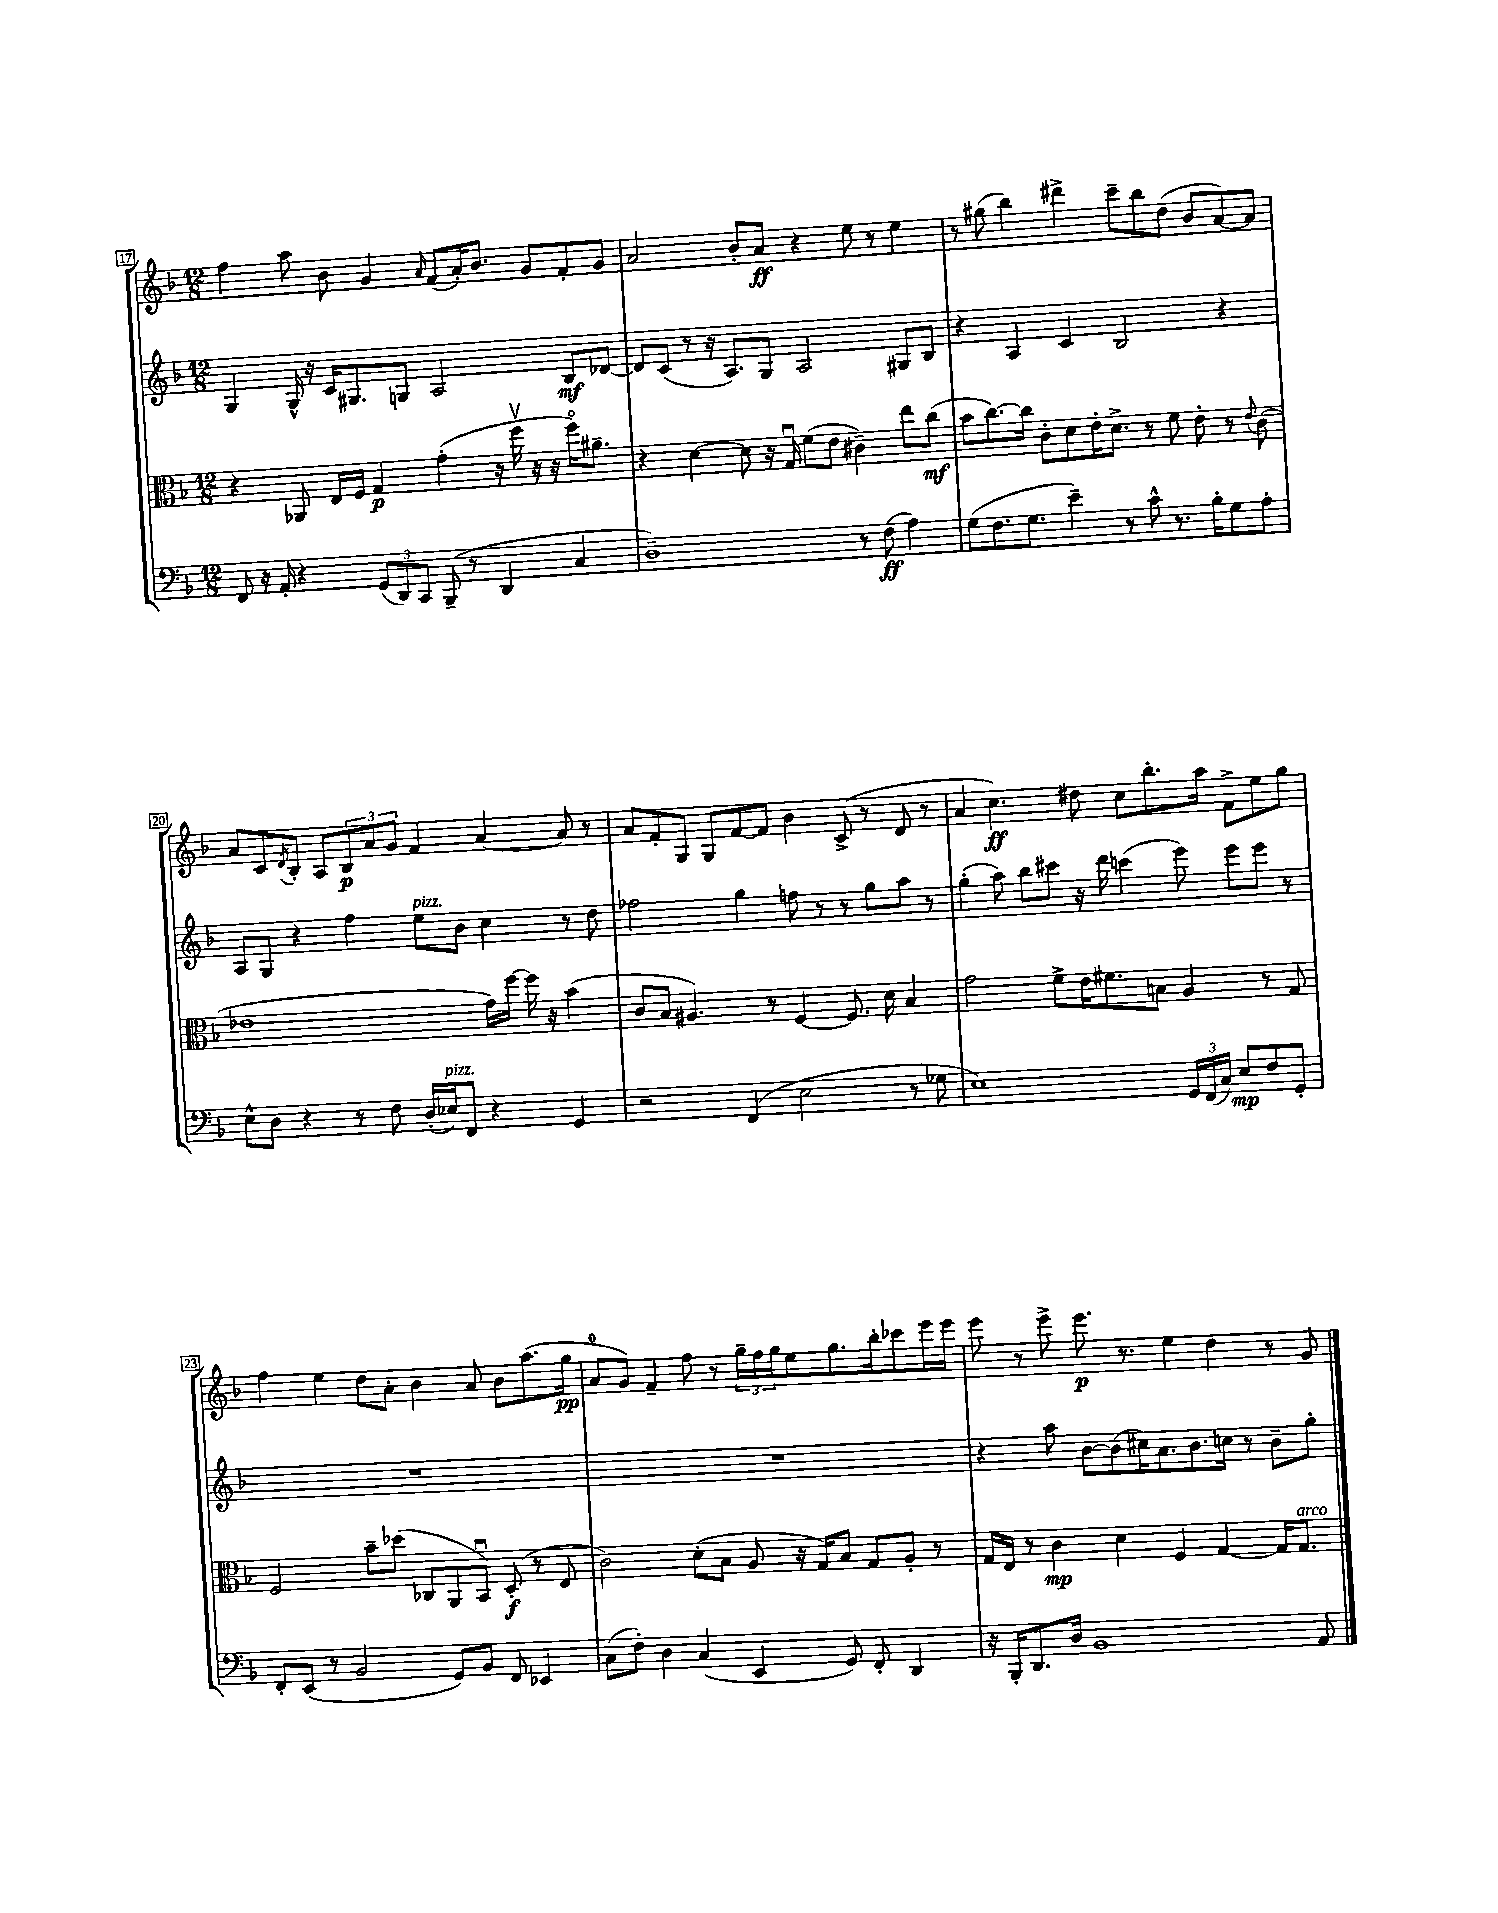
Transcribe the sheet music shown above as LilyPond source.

<<
\new StaffGroup <<
\new Staff = "s0" {
    \clef treble \key f \major \numericTimeSignature \time 12/8
    f''4 a''8 bes'8 g'4 \grace { a'16 } f'8( a'16-.) bes'8. g'8 f'8-. g'8 |
    a'2 bes'8-. a'8\ff r4 e''8 r8 e''4 |
    r8 gis''8( bes''4) dis'''4-> c'''8-- bes''8 d''8( bes'8 a'8~) a'8 |
    a'8 c'8 \acciaccatura { d'8 } bes8-. a8 \tuplet 3/2 { bes8\p a'8 g'8 } f'4 a'4~ a'8 r8 |
    a'8 f'8-. g8 g8 f'8~ f'8 bes'4 c'8->( r8 d'8 r8 |
    a'4 c''4.\ff) dis''8 c''8 bes''8.-. a''16 f'8-> e''8 g''8 |
    f''4 e''4 d''8 a'8-. bes'4 a'8 bes'8 a''8.( g''16\pp |
    a'8-0 g'8) f'4-- f''8 r8 \tuplet 3/2 { g''16-- f''16 g''16 } e''8 g''8. bes''16-. ces'''8 e'''16 e'''16 |
    e'''8 r8 e'''8-> e'''8.\p r8. e''4 d''4 r8 g'8 \bar "|." |
}
\new Staff = "s1" {
    \clef treble \key f \major \numericTimeSignature \time 12/8
    g4 g16-^ r16 c'16 gis8. g8 a2 bes8\mf des'8~ |
    des'8 c'8( r8 r16 a8.) g8 a2 gis8 bes8 |
    r4 a4 c'4 bes2 r4 |
    a8 g8 r4 f''4 e''8^\markup { \italic "pizz." } bes'8 c''4 r8 d''8 |
    fes''2 g''4 f''8 r8 r8 g''8 a''8 r8 |
    g''4-.( a''8) bes''8 cis'''8 r16 d'''16 c'''4( e'''8) e'''8 e'''8 r8 |
    R1. |
    R1. |
    r4 a''8 bes'8~ bes'8( cis''16) a'8. bes'8. c''16 r8 bes'8-- g''8-. \bar "|." |
}
\new Staff = "s2" {
    \clef alto \key f \major \numericTimeSignature \time 12/8
    r4 aes,8 e16 f16 g4\p g'4-.( r16 f''16\upbow r16 r16 f''16\flageolet) ais'8.-- |
    r4 d'4~ d'8 r16 g16\downbow f'8( e'8 cis'4--) e''8 c''8\mf( |
    bes'8 c''8.~) c''16 c'8-. d'8 e'16-. d'8.-> r8 f'8 e'8-. r8 \appoggiatura { e'8 } c'8( |
    ees'1 g'16) f''16~ f''16 r16 bes'4( |
    c'8 bes8 ais4.) r8 f4~ f8. d'16 bes4 |
    g'2 f'8-> e'16 fis'8. b8 a4 r8 g8 |
    f2 bes'8-- des''8( ces8 a,8 bes,8\downbow) d8-.\f( r8 e8 |
    c'2) d'8-.( bes8 a8 r16 g16) bes8 g8 a8-. r8 |
    g16 e16 r8 c'4\mp d'4 f4 g4~ g16 g8.^\markup { \italic "arco" } \bar "|." |
}
\new Staff = "s3" {
    \clef bass \key f \major \numericTimeSignature \time 12/8
    f,8 r16 a,16-. r4 \tuplet 3/2 { g,8( d,8) c,8 } bes,,8--( r8 d,4 c4 |
    d1--) r8 f8\ff( a4) |
    g8( f8. g8. e'4--) r8 c'8-^ r8. bes16-. g8 a8-. |
    e8-^ d8 r4 r8 f8 d16-.( ees16^\markup { \italic "pizz." }) f,8 r4 g,4 |
    r2 f,4( e2 r8 ges8 |
    e1) \tuplet 3/2 { g,16 f,16( c16) } e8\mp f8 g,8-. |
    f,8-. e,8( r8 bes,2 g,8) bes,8 f,8 ees,4 |
    c8( f8-.) d4 c4( e,4 g,8) f,8-. d,4 |
    r16 bes,,16-. d,8. d16 bes,1 a,8 \bar "|." |
}
>>
>>
\layout { \context { \Score currentBarNumber = #17 \override BarNumber.stencil = #(make-stencil-boxer 0.1 0.3 ly:text-interface::print) } }
